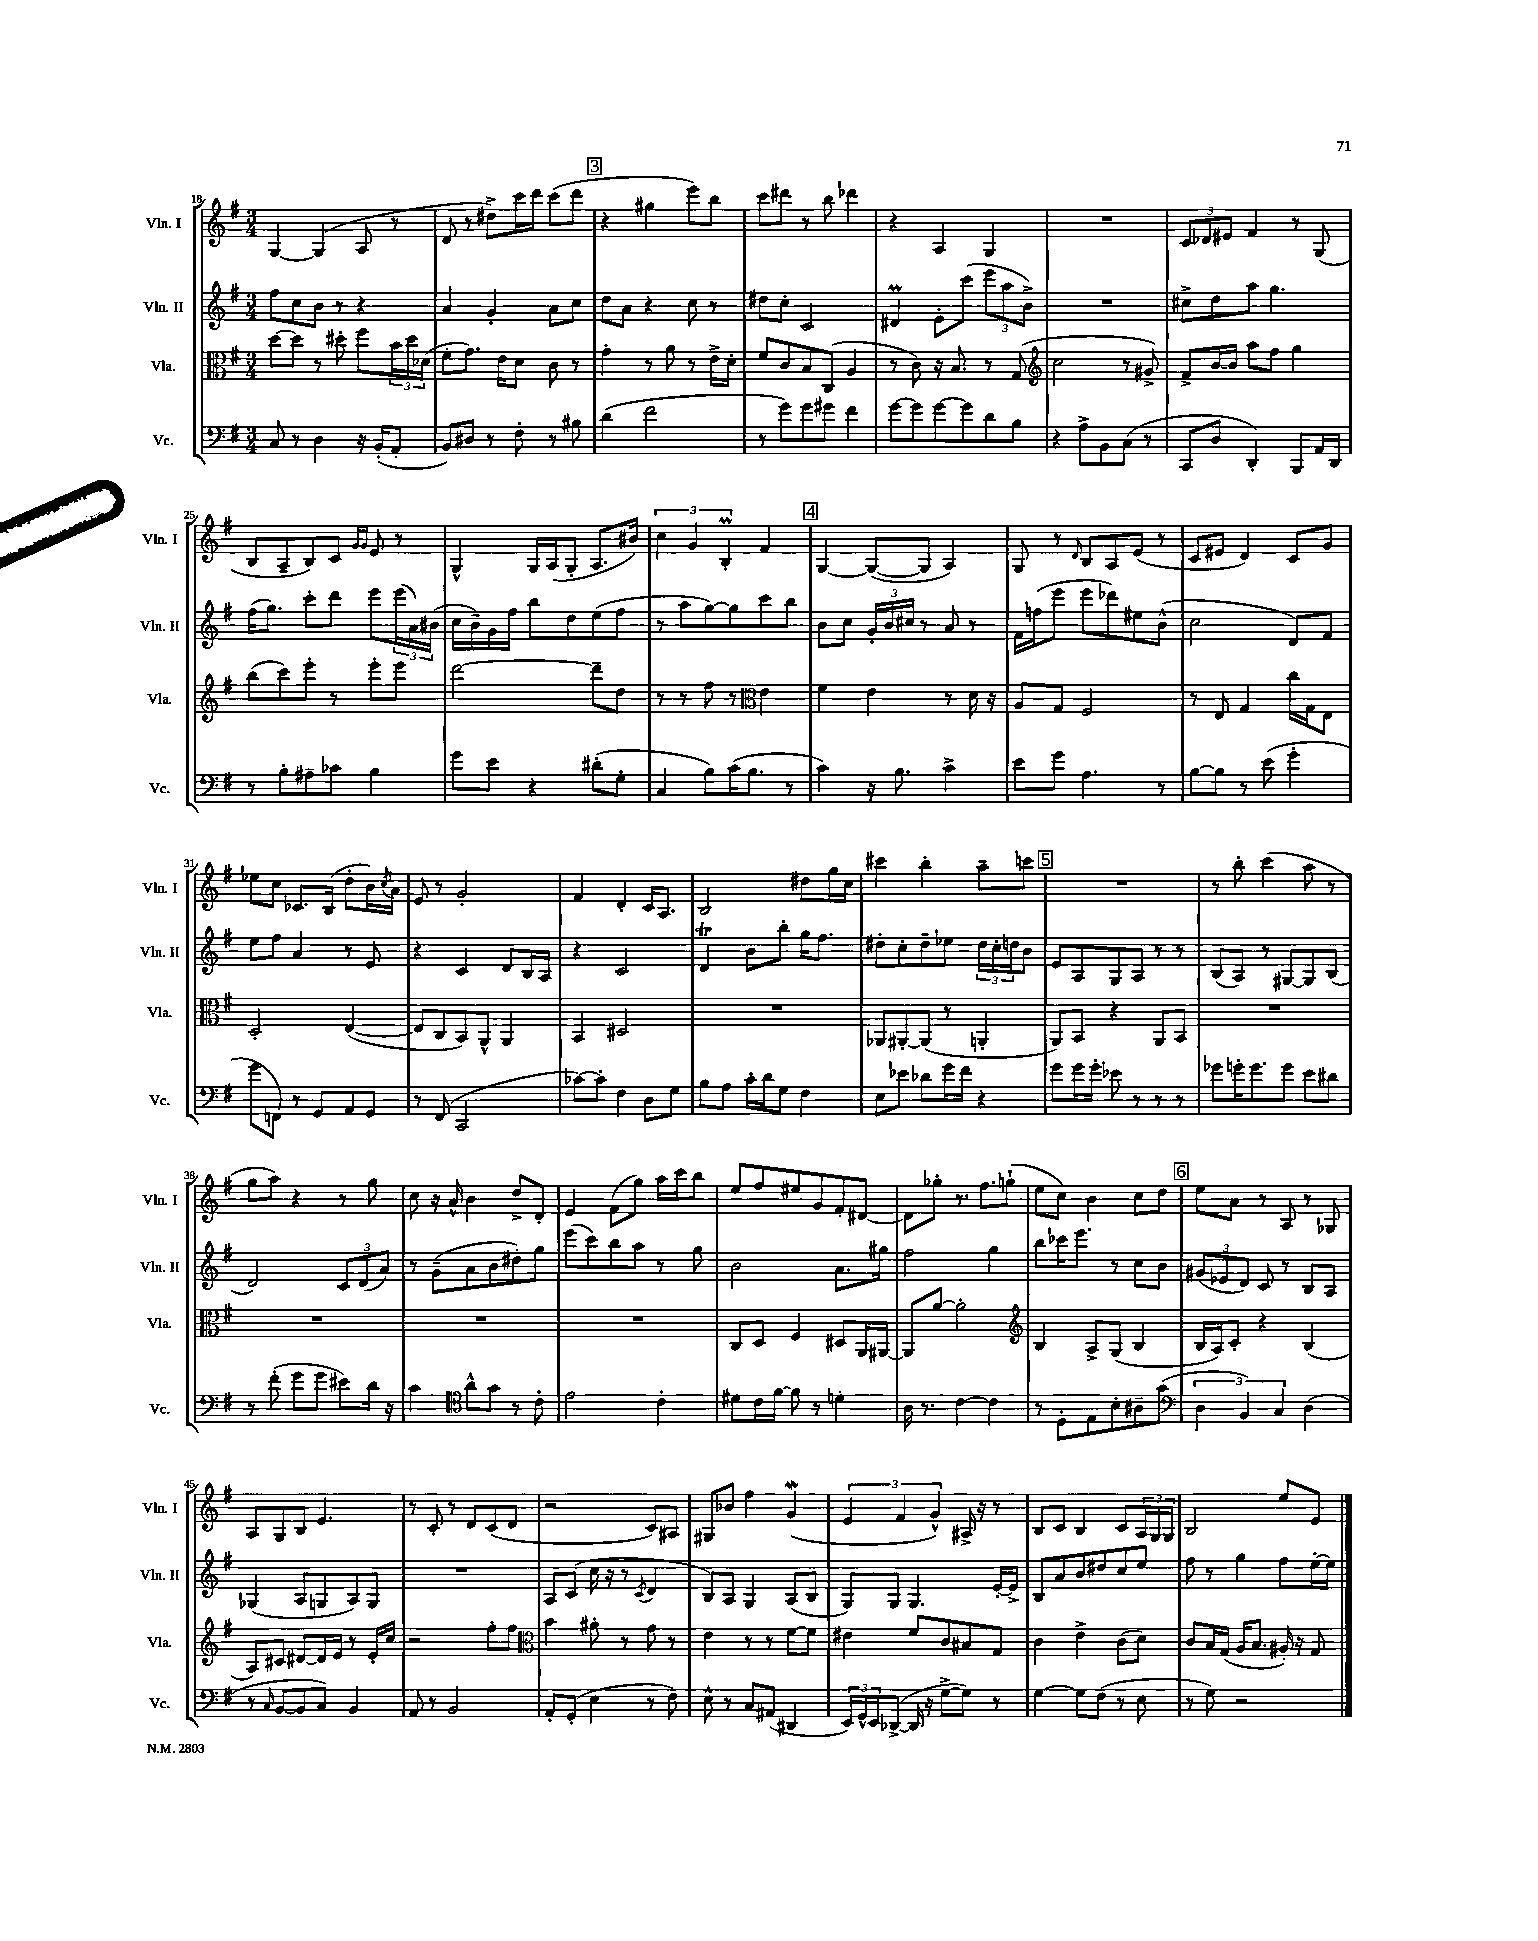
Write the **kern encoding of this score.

**kern	**kern	**kern	**kern
*part4	*part3	*part2	*part1
*staff4	*staff3	*staff2	*staff1
*I"Vc.	*I"Vla.	*I"Vln. II	*I"Vln. I
*I'Vc.	*I'Vla.	*I'Vln. II	*I'Vln. I
*clefF4	*clefC3	*clefG2	*clefG2
*k[f#]	*k[f#]	*k[f#]	*k[f#]
*M3/4	*M3/4	*M3/4	*M3/4
=18	=18	=18	=18
8C/	[8dd\L	8ff#\L	[4G/
8r	8dd\J]	8cc\	.
4D\	8r	8b\J	(4G/]
.	8dd#X'\	8r	.
16r	8ff#\L	4r	8A/
(16BB'/KL	.	.	.
8AA'/J	24b\L	.	8r
.	24dd#\	.	.
.	(24d-X\JJ	.	.
=19	=19	=19	=19
8BB/L)	8f#'\L	4a/	8d/
8D#X/J	8.g\J)	.	8r
8r	.	4g'/	8dd#X^\L)
.	16e\KL	.	.
8F#'\	8d\J	.	16ccc\L
.	.	.	16ddd\JJ
8r	8c\	8a\L	(8ccc\L
8B#X\	8r	8cc\J	8ddd\J
!!LO:REH:place=s1:t=3
=20	=20	=20	=20
(4d\	4g'\	8dd\L	4r
.	.	8a\J	.
2f#\	8r	4r	4gg#X\
.	8a\	.	.
.	8r	8cc\	8eee\L)
.	16e^\LL	8r	8bb\J
.	16d'\JJ	.	.
=21	=21	=21	=21
8r	8f#/L	8dd#X\L	8ccc\L
8g\L)	8c/	8cc'\J	8ddd#X\J
8g\	8B/	2c/	8r
8g#X\J	(8C/J	.	8bb\
4f#\	4A/	.	4ddd-X\
=22	=22	=22	=22
[8g\L	8r	4d#Xm/	4r
8g\]	8c\)	.	.
[8g\	16r	8e'\L	4A/
.	8.B/	.	.
8g\]	.	(8ccc\J	.
8d\	8r	12eee\L	4G/
.	.	12aa\	.
8B\J	(8G/	.	.
.	.	12b^\J)	.
=23	=23	=23	=23
*	*clefG2	*	*
4r	2cc\	2.r	2.r
8A^\L	.	.	.
8BB\	.	.	.
(8C\J	8r	.	.
8r	8g#X^/)	.	.
=24	=24	=24	=24
8CC/L	8f#^/L	8cc#X^\L	12c/L
.	.	.	12d-X/
8D/J	[16b/L	8dd\	.
.	.	.	12e#X/J
.	16b/JJ]	.	.
4DD'/)	8aa\L	8aa\J	4f#/
.	8ff#\J	4.gg\	.
8BBB/L	4gg\	.	8r
16AA/L	.	.	(8G/
16DD/JJ	.	.	.
!!LO:LB:g=z
=25	=25	=25	=25
8r	(8bb\L	(16ff#\KL	8B/L
.	.	8.gg\J)	.
8B'\L	8ccc\)	.	8A~/
8A#X~\	8eee'\J	8ccc'\L	8B/)
8c-X\J	8r	8ddd\J	8c/J
.	.	.	16qqg/LL
.	.	.	16qqg/JJ
4B\	8eee'\L	8eee\L	8e/
.	8eee\J	(24eee\L	8r
.	.	24a\)	.
.	.	(24b#X\JJ	.
=26	=26	=26	=26
8g\L	[2ddd\	16cc\LL	4G^^/
.	.	16b~\)	.
8e\J	.	16g\	.
.	.	16ff#\JJ	.
4r	.	8bb\L	16G/LL
.	.	.	(16A/J
.	.	8dd\	8G'/J
(8d#X'\L	8ddd~\L]	(8ee\	8.A/L
8G'\J	8dd\J	8ff#\J	.
.	.	.	16b#X/Jk)
=27	=27	=27	=27
4C/	8r	8r	6cc\
.	8r	8aa\L	.
.	.	.	6g/
8B\L)	8ff#\	[8gg\)	.
.	.	.	6Bm'/
(16c\K	8r	8gg\]	.
8.B\J	.	.	.
*	*clefC3	*	*
.	4e\	8ccc\	4f#/
8r	.	8bb\J	.
!!LO:REH:place=s1:t=4
=28	=28	=28	=28
4c\)	4f#\	8b\L	[4G/
.	.	8cc\J	.
16r	4e\	24g'/LL	(8G/L_
.	.	24b/	.
8.B\	.	.	.
.	.	24cc#X/JJ	.
.	.	8r	8G/J]
4c^\	8r	8a/	4A/)
.	16d\	8r	.
.	16r	.	.
=29	=29	=29	=29
8e\L	8A/L	16f#\LL	8G/
.	.	(16ffn\J	.
8g\J	8G/J	8eee\J	8r
.	.	.	16qqd/
4.A\	2F#/	8eee\L	8B/L
.	.	8ddd-X\)	8A/
.	.	8ee#X\	(8e/J
8r	.	(8b^^\J	8r
=30	=30	=30	=30
[8B\L	8r	2cc\	8c/L
8B\J]	8E/	.	8e#X/J
8r	4G/	.	4d/)
(8e\	.	.	.
4g'\	16cc\LL	8d/L)	8c/L
.	16G\J	.	.
.	8E\J	8f#/J	8g/J
!!LO:LB:g=z
=31	=31	=31	=31
8g\L	2D'/	8ee\L	8ee-X\L
8FFn\J)	.	8ff#\J	8cc\J
8r	.	4a/	8.c-X/L
8GG/L	.	.	.
.	.	.	(16B/Jk
8AA/	([4E/	8r	8dd'\L
8GG/J	.	8e/	16b\L)
.	.	.	8qcc/
.	.	.	16a\JJ
=32	=32	=32	=32
8r	8E/L]	4r	8e/
(8FF#/	8C/	.	8r
2CC/	8BB/)	4c/	2g'/
.	8AA^^/J	.	.
.	4AA/	8d/L	.
.	.	16B/L	.
.	.	16A/JJ	.
=33	=33	=33	=33
[8c-X\L)	4BB/	4r	4f#/
8c-'\J]	.	.	.
4F#\	2D#X/	2c/	4d'/
8D\L	.	.	16c/KL
.	.	.	8.A/J
8G\J	.	.	.
=34	=34	=34	=34
8B\L	2.r	4dT/	2B/
8A\J	.	.	.
16c'\LL	.	8b\L	.
16d\J	.	.	.
8G\J	.	8bb'\J	.
4F#\	.	16gg\KL	8dd#X\L
.	.	8.ff#\J	.
.	.	.	16gg\L
.	.	.	16cc\JJ
=35	=35	=35	=35
8E\L	8AA-X/L	8dd#X'\L	4ccc#X\
8e-X\J	[8AA#X'/	8cc'\	.
8d-X\L	(8AA#/J]	8dd#~\	4bb'\
16g\L	8r	8ee-X\J	.
16f#\JJ	.	.	.
4r	4AAn'/	24dd#\LL	8aa~\L
.	.	24cc'\	.
.	.	24ddn\J	.
.	.	8b\J	8cccn\J
!!LO:REH:place=s1:t=5
=36	=36	=36	=36
8g\L	8AA/L)	8e/L	2.r
16g\L	8BB/J	8A/	.
16g'\JJ	.	.	.
8e-X\	4r	8G/	.
8r	.	8A/J	.
8r	8AA/L	8r	.
8r	8BB/J	8r	.
=37	=37	=37	=37
8g-X\L	2.r	(8B/L	8r
16gn'\K	.	8A/J)	8bb'\
8.g\	.	.	.
.	.	8r	(4ccc\
8g\J	.	[8G#X/L	.
8e\L	.	8G#/]	8aa\
8d#X\J	.	(8B/J	8r
!!LO:LB:g=z
=38	=38	=38	=38
8r	2.r	2d/)	8gg\L
(8f#'\	.	.	8aa\J)
8g\L	.	.	4r
8g\J	.	.	.
8e#X\L)	.	12c/L	8r
.	.	(12d/	.
16d\Jk	.	.	8gg\
.	.	12a/J)	.
16r	.	.	.
=39	=39	=39	=39
4c\	2.r	8r	8cc\
.	.	(8g~\L	16r
.	.	.	16a^^/
*clefC4	*	*	*
8a^^\L	.	8a\	4b\
8g\J	.	8b\	.
8r	.	8dd#X'\)	8dd^/L
8c'\	.	8gg\J	8d'/J
=40	=40	=40	=40
2e\	2.r	(8eee\L	4e/
.	.	8ccc\)	.
.	.	8bb\	(8f#\L
.	.	8aa\J	8gg\J)
4c'\	.	8r	16aa\LL
.	.	.	16ccc\J
.	.	8gg\	8bb\J
=41	=41	=41	=41
8d#X\L	8C/L	2b\	8ee/L
16c\L	8D/J	.	8ff#/
[16f#\JJ	.	.	.
8f#\]	4F#/	.	8ee#X/
8r	.	.	8g/
4dn'\	8D#X/L	8.a\L	8f#'/
.	16AA/L	.	[8d#X/J
.	[16AA#X/JJ	16gg#X\Jk	.
=42	=42	=42	=42
16A\	8AA#/L]	2ff#\	8d#\L]
8.r	.	.	.
.	[8a/J	.	8gg-X'\J
[4c\	2a'\]	.	8.r
.	.	.	8.ff#\L
4c\]	.	4gg\	.
.	.	.	(8ggn`\J
=43	=43	=43	=43
*	*clefG2	*	*
8r	4B/	8bb\L	8ee\L
8D'\L	.	16ccc-X\K	8cc\J)
.	.	8.eee\J	.
8E\	8A^/L	.	4b\
8B'\	(8G/J	8r	.
8A#X~\	4B/	8cc\L	8cc\L
(8g\J	.	8b\J	8dd\J
!!LO:REH:place=s1:t=6
=44	=44	=44	=44
*clefF4	*	*	*
6D\	16B/LL	(12g#X/L	8ee\L
.	16A/J)	.	.
.	.	12e-X/	.
.	8c'/J	.	8a\J
6BB/)	.	12d/J)	.
.	4r	8c/	8r
6C/	.	.	.
.	.	8r	8A/
(4D\	(4B/	8B/L	8r
.	.	8A/J	8G-X/
!!LO:LB:g=z
=45	=45	=45	=45
8r	8A/L)	(4G-X/	8A/L
16qqC/	.	.	.
[8BB/L	8c#X/J	.	8G/
8BB/]	[8d#X/L	8A/L	8B/J
8C/J)	16d#/L]	8Gn/	4.e/
.	16e/JJ	.	.
4BB/	8r	8A/)	.
.	16e'/LL	8G/J	.
.	16cc/JJ	.	.
=46	=46	=46	=46
8AA/	2r	2.r	8r
8r	.	.	8c'/
2BB/	.	.	8r
.	.	.	8d/L
.	8ff#'\L	.	(8c/
.	8ff#\J	.	8d/J
=47	=47	=47	=47
*	*clefC3	*	*
8AA'/L	4b\	8A/L	2r
(8GG'/J	.	(8c/J	.
4E\	8a#X'\	16cc\	.
.	.	16r	.
.	8r	8r	.
.	.	8qc/	.
8r	8g\	4d/	8c/L)
8F#\)	8r	.	8A#X/J
=48	=48	=48	=48
8E^^\	4e\	8B/L)	8G#X/L
8r	.	8A/J	8b-X/J
8C/L	8r	4G/	4ff#\
(8AA#X/J	8r	.	.
4DD#X/	[8f#\L	(8A/L	(4gw/
.	8f#\J]	8B/J	.
=49	=49	=49	=49
24EE/LL)	4e#X\	8G/L)	6e/
24GG^^/	.	.	.
24EE/J	.	.	.
([8DD-X^/J	.	8G/J	.
.	.	.	6f#/
16DD-/]	8f#/L	4.G/	.
16r	.	.	.
.	.	.	6g^^/)
[8G^\L	8c/	.	.
8G\J])	8B#X/	.	16A#X^/
.	.	.	16r
8r	8G/J	[16e'/LL	8r
.	.	16e^/JJ]	.
=50	=50	=50	=50
[4G\	4c\	8B/L	8B/L
.	.	8a/	8c/J
8G\L]	4e^\	8b/	4B/
(8F#\J	.	8dd#X/	.
8r	(8c\L	8cc/	8c/L
8E\	8d\J)	8ee/J	24A/L
.	.	.	24G/
.	.	.	24G/JJ
=51	=51	=51	=51
8r	8c/L	8ff#\	2B/
8G\)	16B/L	8r	.
.	(16G/JJ	.	.
2r	16A/KL	4gg\	.
.	8.B/J	.	.
.	16A#X'/)	8ff#\L	8ee/L
.	16r	.	.
.	8G/	[16ee'\L	8e/J
.	.	16ee\JJ]	.
==	==	==	==
*-	*-	*-	*-
